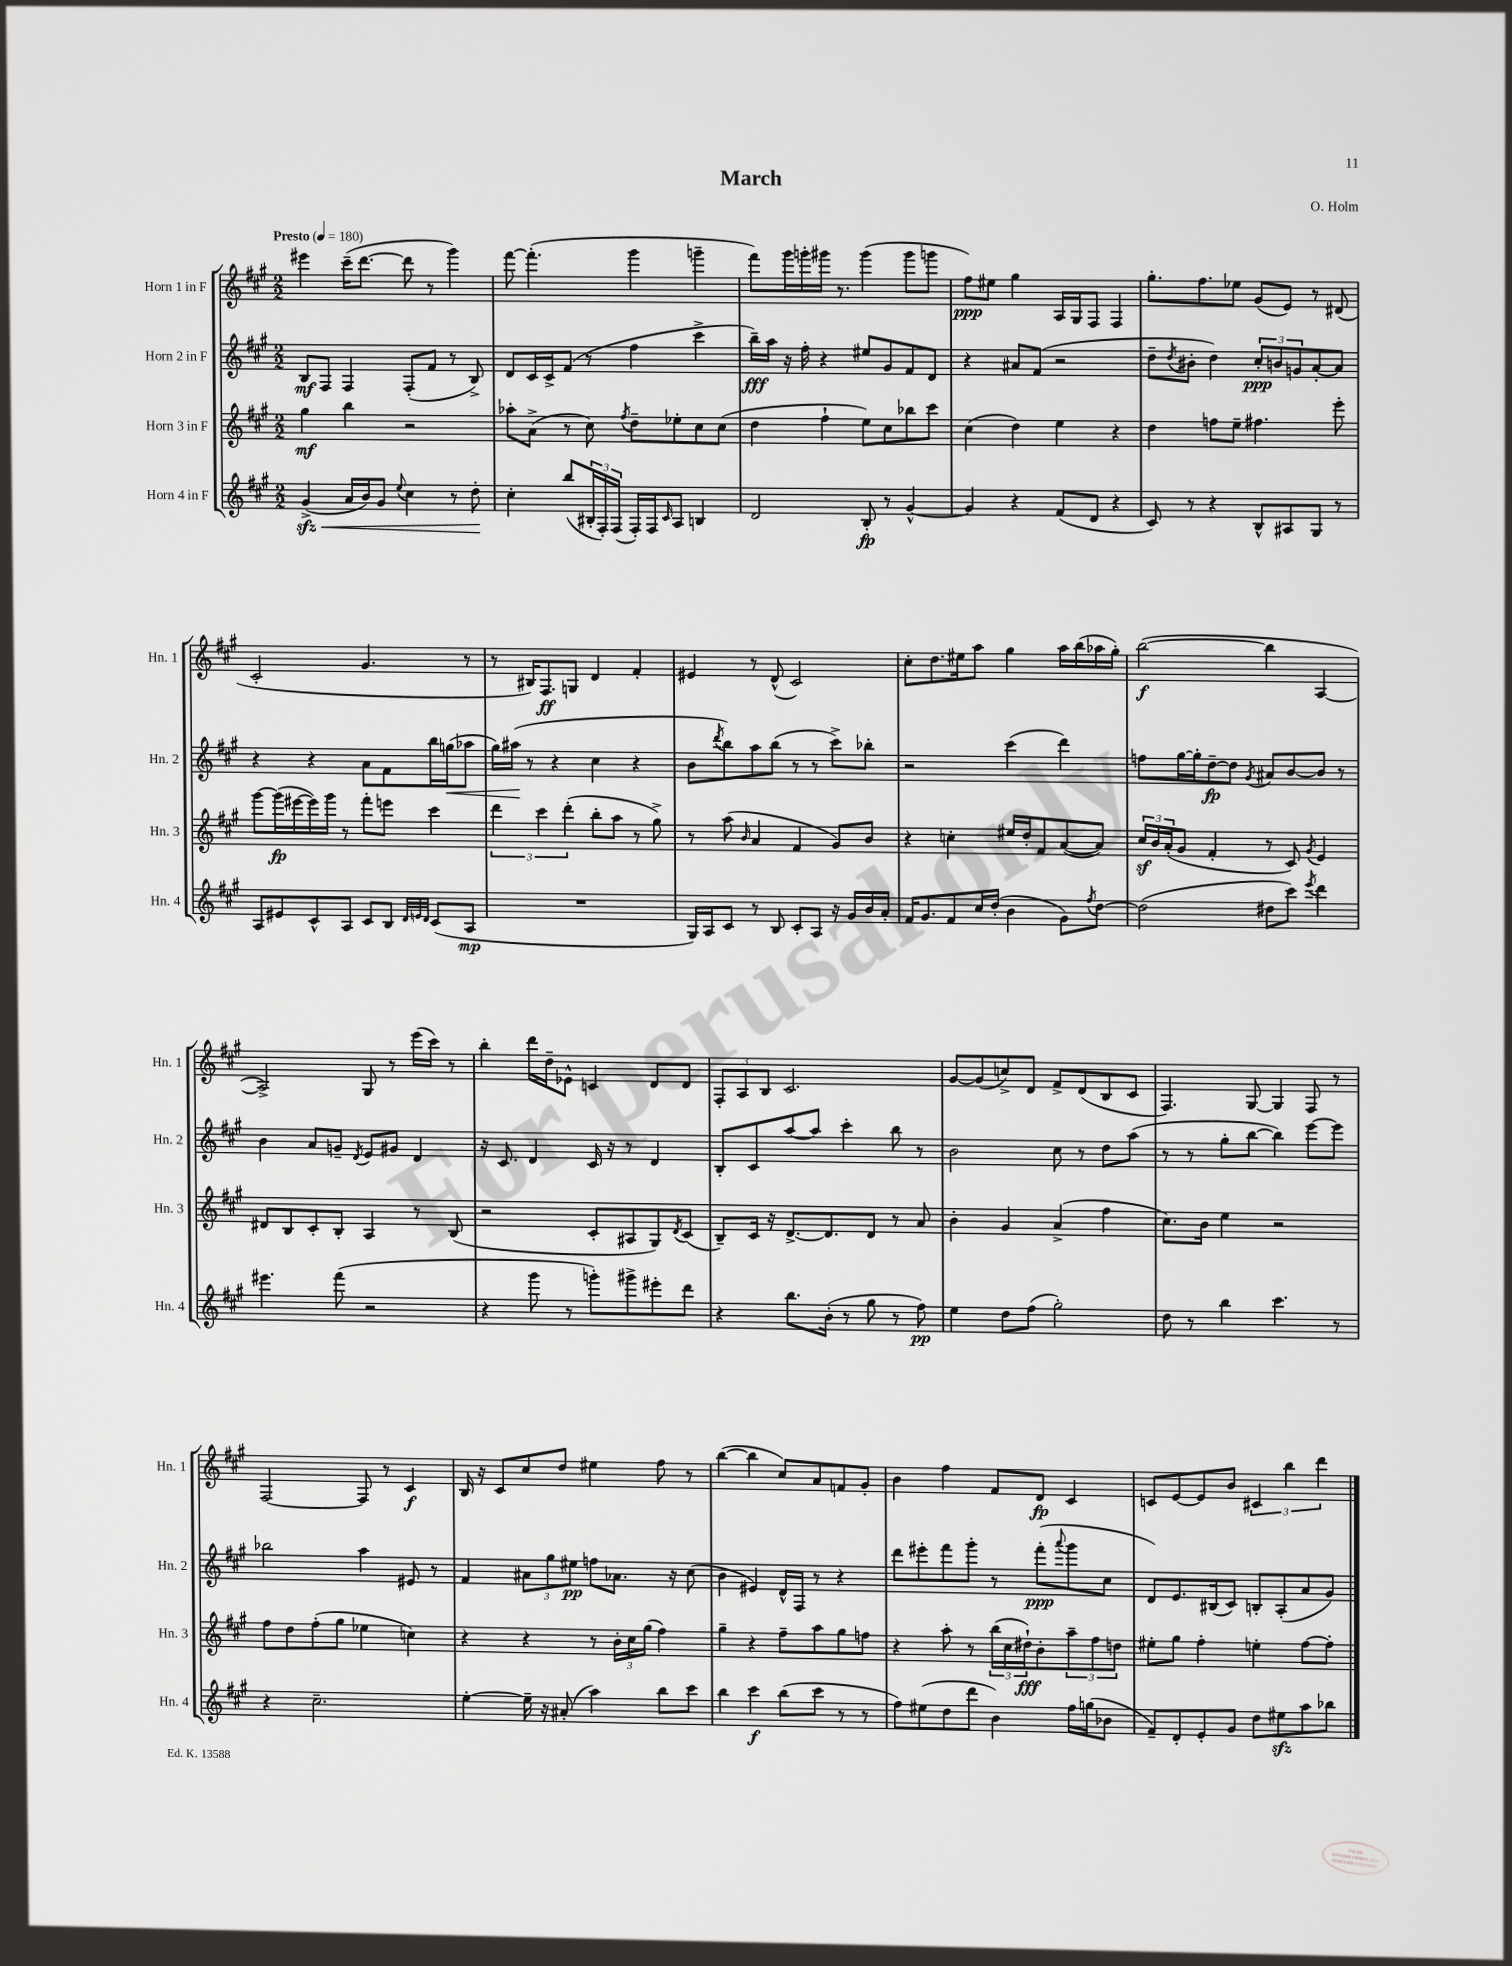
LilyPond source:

\header { title = "March" composer = "O. Holm" }
<<
\new StaffGroup <<
\new Staff = "s0" \with { instrumentName = "Horn 1 in F" shortInstrumentName = "Hn. 1" } {
    \clef treble \key a \major \numericTimeSignature \time 2/2 \tempo "Presto" 4 = 180
    eis'''4 cis'''16--( d'''8.~ d'''8 r8 gis'''4) |
    fis'''8~ fis'''4.-.( gis'''4 g'''4-- |
    fis'''8) gis'''16 g'''16-. gis'''16 r8. gis'''4( gis'''8 g'''8 |
    fis''8\ppp) eis''8 gis''4 a16 gis16 fis8 fis4 |
    gis''8.-. fis''8. ees''8 gis'8( e'8) r8 dis'8( |
    cis'2-. gis'4. r8 |
    r8 bis16) fis8.\ff g8 d'4 fis'4-. |
    eis'4 r8 d'8-^( cis'2) |
    cis''8-. d''8. eis''16 a''8 gis''4 a''16 b''16( aes''16 gis''16-.) |
    b''2~\f( b''4 a4~ |
    a2->) gis8 r8 e'''16( cis'''16) r8 |
    b''4-. d'''16 d''16-- ees'8-^ c'4 d'8 d'8 |
    \tuplet 3/2 { fis8-. a8 b8 } cis'2. |
    gis'8~ gis'8( c''8->) d'8 fis'8-> d'8( b8 cis'8 |
    fis4.) gis8~ gis4 fis8 r8 |
    fis2~ fis8 r8 cis'4\f |
    b16 r16 cis'8 cis''8 d''8 eis''4 fis''8 r8 |
    b''4~( b''4 cis''8) a'8 f'8 gis'8-. |
    b'4 fis''4 fis'8 d'8\fp cis'4 |
    c'8 e'8~ e'8 b'8 \tuplet 3/2 { cis'4 b''4 d'''4 } \bar "|." |
}
\new Staff = "s1" \with { instrumentName = "Horn 2 in F" shortInstrumentName = "Hn. 2" } {
    \clef treble \key a \major \numericTimeSignature \time 2/2
    b8\mf fis8 fis4 fis8-.( fis'8 r8 b8->) |
    d'8 cis'16 cis'16-> fis'8( r8 fis''4 cis'''4-> |
    b''16--\fff) a''16 r16 fis''16-. r4 eis''8 gis'8 fis'8 d'8 |
    r4 ais'8 fis'8( r2 |
    d''8-- \acciaccatura { d''8 } bis'8-. d''4) \tuplet 3/2 { cis''8-.\ppp b'8 g'8 } a'8~-. a'8 |
    r4 r4 a'8 fis'8 b''16 g''16\<( aes''8 |
    gis''16) ais''16\!( r8 r4 cis''4 r4 |
    b'8 \acciaccatura { d'''8 } b''8) a''8 b''8( r8 r8 cis'''8->) bes''8-. |
    r2 cis'''4( d'''4) |
    f''8 gis''16~ gis''16-. d''8~--\fp d''8 \acciaccatura { gis'8 } ais'8 b'8~ b'8 r8 |
    b'4 a'8 g'8-- \acciaccatura { d'8 } e'8 gis'8 d'4 |
    r16 cis'8. d'4 cis'16 r16 r8 d'4 |
    b8-. cis'8 a''8~ a''8 cis'''4-. b''8 r8 |
    b'2 cis''8 r8 d''8 a''8( |
    r8 r8 gis''8-. b''8~ b''4) e'''8~ e'''8 |
    bes''2 a''4 eis'8 r8 |
    fis'4 \tuplet 3/2 { ais'8 gis''8 eis''8\pp } f''8 aes'8. r16 cis''8( |
    b'4 eis'4) d'16-^ fis16 r8 r4 |
    d'''8 eis'''8-. fis'''8 gis'''8-. r8 fis'''8-.\ppp( \appoggiatura { a'''8 } gis'''8 cis''8 |
    d'8) e'8. bis16( cis'8) b8-. a8-.( a'8 gis'8) \bar "|." |
}
\new Staff = "s2" \with { instrumentName = "Horn 3 in F" shortInstrumentName = "Hn. 3" } {
    \clef treble \key a \major \numericTimeSignature \time 2/2
    gis''4\mf b''4 r2 |
    aes''8-. a'8->( r8 cis''8) \acciaccatura { fis''8 } d''8-- ees''8-. cis''8 cis''8( |
    d''4 fis''4-! e''8) cis''8 bes''8 cis'''8 |
    cis''4( d''4) e''4 r4 |
    d''4 f''8 e''8-- fis''4. e'''8-. |
    gis'''8~ gis'''16\fp( eis'''16~ eis'''16) gis'''16 r8 fis'''8-. e'''8 cis'''4 |
    \tuplet 3/2 { d'''4 cis'''4 d'''4-.( } b''8-. a''8 r8 gis''8->) |
    r8 a''8( \grace { b'16 } a'4 fis'4 gis'8) b'8 |
    r4 c''4-. eis''16 d''16-. fis'8 a'8~( a'8) |
    \tuplet 3/2 { cis''16\sf b'16 a'16-.( } gis'8 fis'4-. r8 cis'8) \acciaccatura { gis'8 } e'4 |
    dis'8 b8 cis'8-. b8-. a4 r8 b8( |
    r2 cis'8-. ais8 gis8) \acciaccatura { d'8 } cis'8( |
    b8--) cis'16 r16 d'8.~-> d'8. d'8 r8 a'8 |
    b'4-. gis'4 a'4->( fis''4 |
    cis''8.) b'16 e''4 r2 |
    fis''8 d''8 fis''8-.( gis''8 ees''4 c''4) |
    r4 r4 r8 \tuplet 3/2 { b'16-. cis''16 gis''16( } fis''4) |
    gis''4-- r4 fis''8-- a''8 gis''8 f''8 |
    r4 a''8-. r8 \tuplet 3/2 { b''16( cis''16 dis''16-!\fff) } b'8-. \tuplet 3/2 { a''8-- fis''8 d''8 } |
    eis''8-. gis''8 fis''4-. e''4-. fis''8~ fis''8-. \bar "|." |
}
\new Staff = "s3" \with { instrumentName = "Horn 4 in F" shortInstrumentName = "Hn. 4" } {
    \clef treble \key a \major \numericTimeSignature \time 2/2
    gis'4->\sfz\<( a'16 b'16) gis'8 \appoggiatura { e''8 } cis''4 r8 d''8-.\! |
    cis''4-. b''8( \tuplet 3/2 { bis16-. fis16-.) fis16( } fis16-.) fis16 \grace { cis'16 } a8 b4 |
    d'2 b8-.\fp r8 gis'4~-^ |
    gis'4 r4 fis'8( d'8 r4 |
    cis'8) r8 r4 b8-^ ais8 gis8 r8 |
    a8 eis'8 cis'8-^ a8 cis'8 b8 \grace { d'32 e'32 d'32 } cis'8( a8\mp |
    R1 |
    gis16) a16 cis'8 r8 b8 cis'8-. a8 r16 gis'16 b'16 a'16-. |
    fis'16 gis'8. fis'8 cis''16 d''16-.( b'4 gis'8) \acciaccatura { fis''8 } d''8~ |
    d''2( dis''8 cis'''8) \acciaccatura { e'''8 } d'''4 |
    eis'''4. fis'''8( r2 |
    r4 gis'''8 r8 g'''8-.) gis'''8-> eis'''8-. d'''8 |
    r4 b''8. b'16-.( r8 gis''8 r8 fis''8\pp) |
    e''4 d''8 fis''8( gis''2-.) |
    d''8 r8 b''4 cis'''4. r8 |
    r4 cis''2.-- |
    e''4~-. e''16-- r16 ais'8-.( a''4) b''8 cis'''8 |
    b''4 cis'''4\f b''8( cis'''8 r8 r8 |
    fis''8) eis''8( d''8 d'''8 b'4) fis''16 g''16( bes'8 |
    fis'8--) d'8-. e'8-. gis'8 d''8 eis''8\sfz a''8 bes''8 \bar "|." |
}
>>
>>
\layout { \context { \Score \remove "Bar_number_engraver" } }
